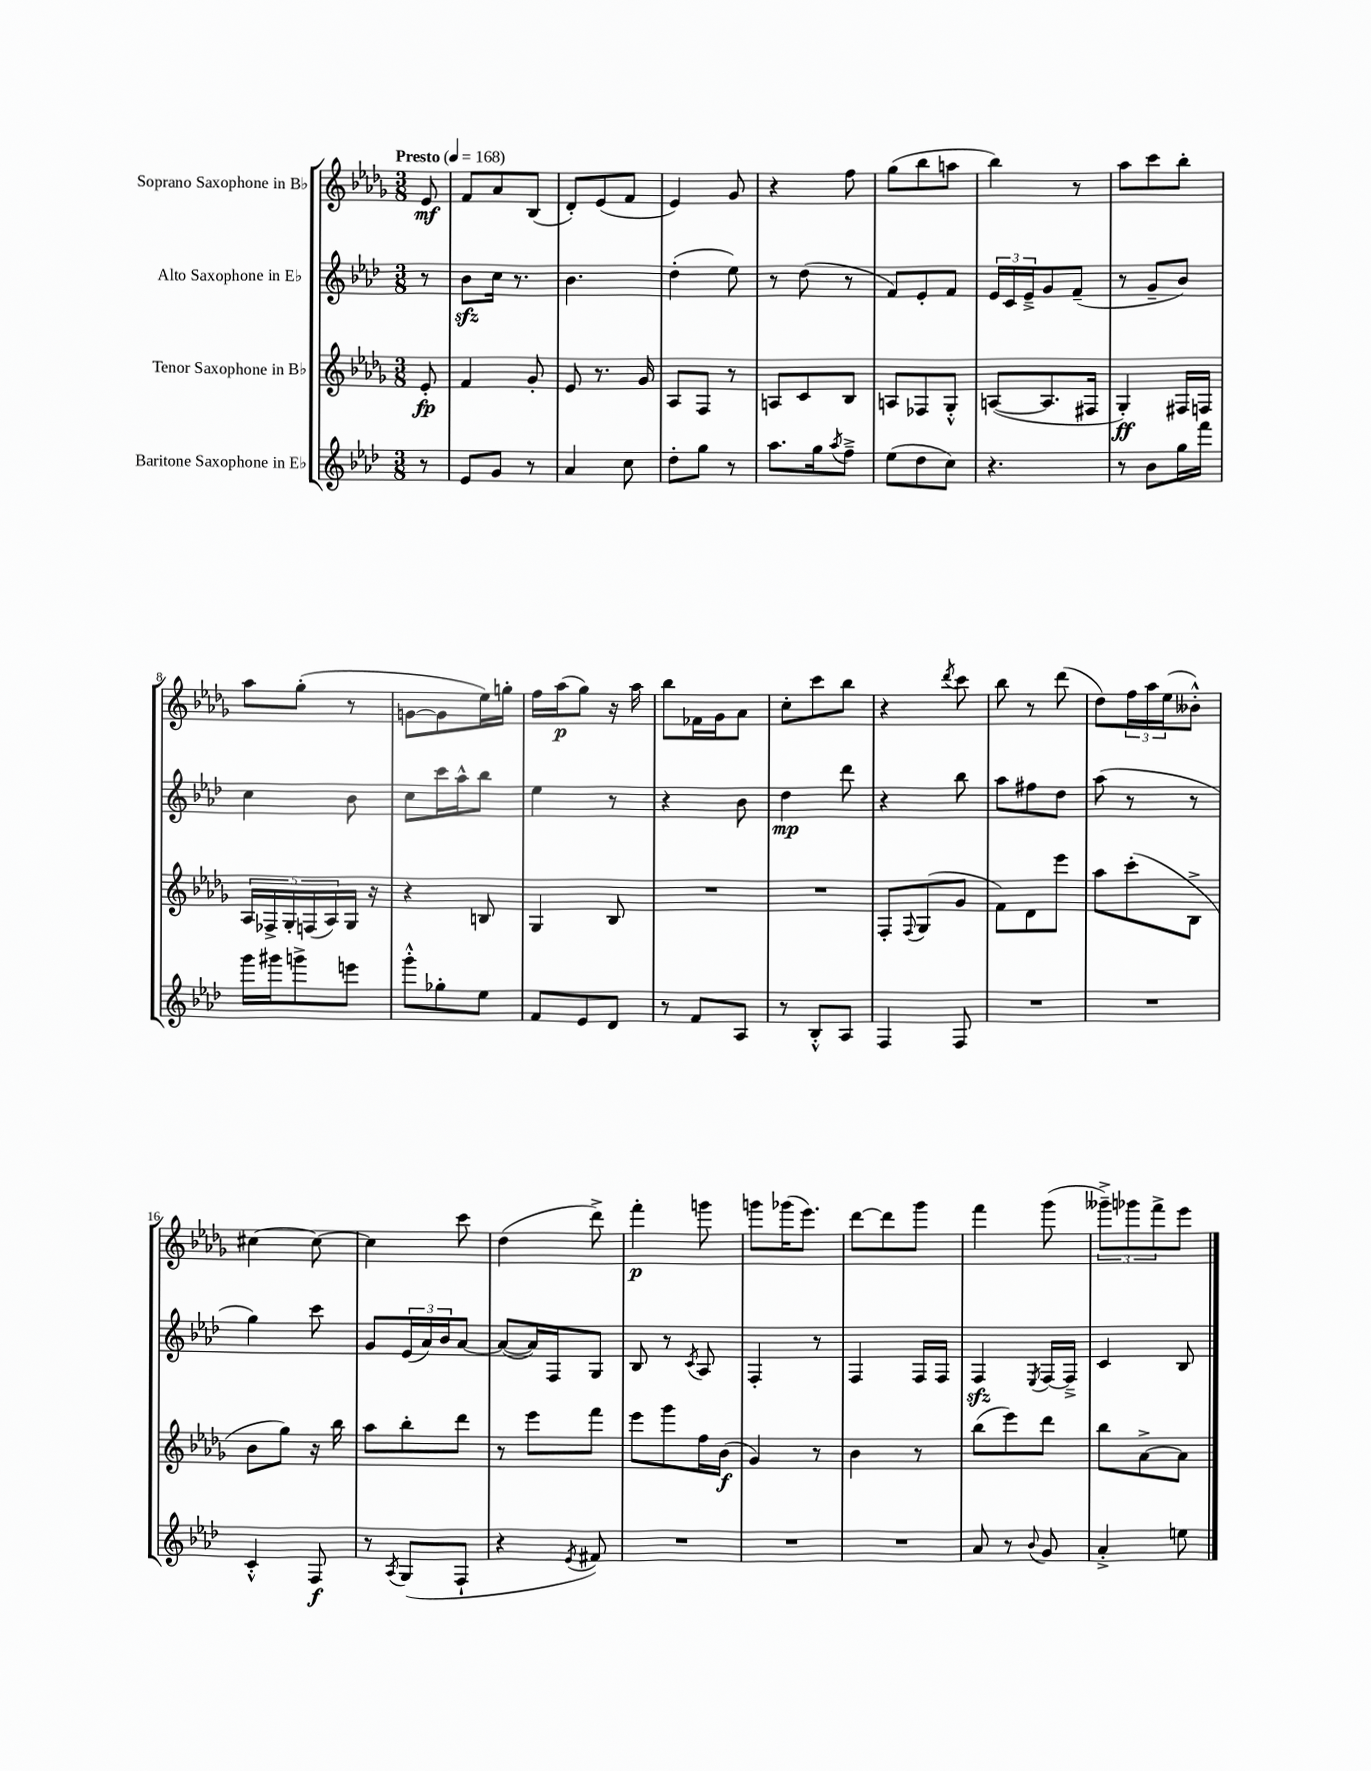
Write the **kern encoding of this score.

**kern	**dynam	**kern	**dynam	**kern	**dynam	**kern	**dynam
*part4	*part4	*part3	*part3	*part2	*part2	*part1	*part1
*staff4	*staff4	*staff3	*staff3	*staff2	*staff2	*staff1	*staff1
*I"Baritone Saxophone in E♭	*	*I"Tenor Saxophone in B♭	*	*I"Alto Saxophone in E♭	*	*I"Soprano Saxophone in B♭	*
*clefG2	*	*clefG2	*	*clefG2	*	*clefG2	*
*k[b-e-a-d-]	*	*k[b-e-a-d-g-]	*	*k[b-e-a-d-]	*	*k[b-e-a-d-g-]	*
*M3/8	*	*M3/8	*	*M3/8	*	*M3/8	*
*MM168	*	*MM168	*	*MM168	*	*MM168	*
=	=	=	=	=	=	=	=
!	!	!	!	!	!	!LO:TX:a:B:t=Presto	!
8r	.	8e-'/	fp	8r	.	8e-/	mf
=1	=1	=1	=1	=1	=1	=1	=1
8e-/L	.	4f/	.	8b-zz\L	.	8f/L	.
8g/J	.	.	.	16cc\Jk	.	8a-/	.
.	.	.	.	8.r	.	.	.
8r	.	8g-'/	.	.	.	(8B-/J	.
=2	=2	=2	=2	=2	=2	=2	=2
4a-/	.	8e-/	.	4.b-\	.	8d-'/L)	.
.	.	8.r	.	.	.	(8e-/	.
8cc\	.	.	.	.	.	8f/J	.
.	.	16g-/	.	.	.	.	.
=3	=3	=3	=3	=3	=3	=3	=3
8dd-'\L	.	8A-/L	.	(4dd-'\	.	4e-/)	.
8gg\J	.	8F/J	.	.	.	.	.
8r	.	8r	.	8ee-\)	.	8g-/	.
=4	=4	=4	=4	=4	=4	=4	=4
8.aa-\L	.	8An/L	.	8r	.	4r	.
.	.	8c/	.	(8dd-\	.	.	.
16gg\k	.	.	.	.	.	.	.
8qaa-/	.	.	.	.	.	.	.
8ff~^\J	.	8B-/J	.	8r	.	8ff\	.
=5	=5	=5	=5	=5	=5	=5	=5
(8ee-\L	.	8An/L	.	8f/L)	.	(8gg-\L	.
8dd-\	.	8F-X/	.	8e-'/	.	8bb-\	.
8cc\J)	.	8G-'^^/J	.	8f/J	.	8aan\J	.
=6	=6	=6	=6	=6	=6	=6	=6
4.r	.	([8An/L	.	24e-/LL	.	4bb-\)	.
.	.	.	.	24c/	.	.	.
.	.	.	.	24e-~^/J	.	.	.
.	.	8.A/]	.	8g/	.	.	.
.	.	.	.	(8f~/J	.	8r	.
.	.	16F#X/Jk	.	.	.	.	.
=7	=7	=7	=7	=7	=7	=7	=7
8r	.	4G-'/)	ff	8r	.	8aa-\L	.
8b-\L	.	.	.	8g~/L	.	8ccc\	.
16gg\L	.	16F#X/LL	.	8b-/J)	.	8bb-'\J	.
16fff\JJ	.	16Fn/JJ	.	.	.	.	.
!!LO:LB:g=z
=8	=8	=8	=8	=8	=8	=8	=8
16ggg\LL	.	20A-/LL	.	4cc\	.	8aa-\L	.
.	.	20F-X^/	.	.	.	.	.
16ggg#X\J	.	.	.	.	.	.	.
.	.	20G-'/	.	.	.	.	.
8gggn^\	.	.	.	.	.	(8gg-'\J	.
.	.	(20Fn/	.	.	.	.	.
.	.	20A-/)	.	.	.	.	.
8eeen\J	.	16G-/JJ	.	8b-\	.	8r	.
.	.	16r	.	.	.	.	.
=9	=9	=9	=9	=9	=9	=9	=9
8ggg'^^\L	.	4r	.	8cc\L	.	[8gn\L	.
8gg-X'\	.	.	.	16ccc\L	.	8g\]	.
.	.	.	.	16aa-^^\J	.	.	.
8ee-\J	.	8Bn/	.	8bb-\J	.	16ee-\L)	.
.	.	.	.	.	.	16ggn'\JJ	.
=10	=10	=10	=10	=10	=10	=10	=10
8f/L	.	4G-/	.	4ee-\	.	16ff\LL	.
.	.	.	.	.	.	(16aa-\J	p
8e-/	.	.	.	.	.	8gg-\J)	.
8d-/J	.	8B-/	.	8r	.	16r	.
.	.	.	.	.	.	16aa-\	.
=11	=11	=11	=11	=11	=11	=11	=11
8r	.	4.r	.	4r	.	8bb-\L	.
8f/L	.	.	.	.	.	16f-X\L	.
.	.	.	.	.	.	16g-\J	.
8A-/J	.	.	.	8b-\	.	8a-\J	.
=12	=12	=12	=12	=12	=12	=12	=12
8r	.	4.r	.	4dd-\	mp	8cc'\L	.
8B-'^^/L	.	.	.	.	.	8ccc\	.
8A-/J	.	.	.	8ddd-\	.	8bb-\J	.
=13	=13	=13	=13	=13	=13	=13	=13
4F/	.	8F'/L	.	4r	.	4r	.
.	.	8qqF/	.	.	.	.	.
.	.	(8G-/	.	.	.	.	.
.	.	.	.	.	.	8qddd-/	.
8F/	.	8g-/J	.	8bb-\	.	8ccc\	.
=14	=14	=14	=14	=14	=14	=14	=14
4.r	.	8f\L)	.	8aa-\L	.	8bb-\	.
.	.	8d-\	.	8ff#X\	.	8r	.
.	.	8eee-\J	.	8dd-\J	.	(8ddd-\	.
=15	=15	=15	=15	=15	=15	=15	=15
4.r	.	8aa-\L	.	(8aa-\	.	8dd-\L)	.
.	.	(8ccc'\	.	8r	.	24ff\L	.
.	.	.	.	.	.	24aa-\	.
.	.	.	.	.	.	(24ee-\J	.
.	.	8B-^\J	.	8r	.	8b--X'^^\J)	.
!!LO:LB:g=z
=16	=16	=16	=16	=16	=16	=16	=16
4c'^^/	.	8b-\L	.	4gg\)	.	[4cc#X\	.
.	.	8gg-\J)	.	.	.	.	.
8F/	f	16r	.	8ccc\	.	8cc#\_	.
.	.	16bb-\	.	.	.	.	.
=17	=17	=17	=17	=17	=17	=17	=17
8r	.	8aa-\L	.	8g/L	.	4cc#\]	.
8qA-/	.	.	.	.	.	.	.
(8G/L	.	8bb-'\	.	(24e-/L	.	.	.
.	.	.	.	24a-/)	.	.	.
.	.	.	.	24b-/J	.	.	.
8F`/J	.	8ddd-\J	.	[8a-/J	.	8ccc\	.
=18	=18	=18	=18	=18	=18	=18	=18
4r	.	8r	.	(8a-/L_	.	(4dd-\	.
.	.	8eee-\L	.	16a-/L])	.	.	.
.	.	.	.	16F/J	.	.	.
8qe-/	.	.	.	.	.	.	.
8f#X/)	.	8fff\J	.	8G/J	.	8ddd-^\)	.
=19	=19	=19	=19	=19	=19	=19	=19
4.r	.	8eee-\L	.	8B-/	.	4fff'\	p
.	.	8ggg-\	.	8r	.	.	.
.	.	.	.	8qc/	.	.	.
.	.	16ff\L	.	8A-/	.	8gggn\	.
.	.	(16b-\JJ	f	.	.	.	.
=20	=20	=20	=20	=20	=20	=20	=20
4.r	.	4g-/)	.	4F'/	.	8gggn\L	.
.	.	.	.	.	.	(16ggg-X\K	.
.	.	.	.	.	.	8.eee-\J)	.
.	.	8r	.	8r	.	.	.
=21	=21	=21	=21	=21	=21	=21	=21
4.r	.	4b-\	.	4F/	.	[8ddd-\L	.
.	.	.	.	.	.	8ddd-\]	.
.	.	8r	.	16F/LL	.	8ggg-\J	.
.	.	.	.	16F/JJ	.	.	.
=22	=22	=22	=22	=22	=22	=22	=22
8a-/	.	(8bb-\L	.	4Fzz/	.	4fff\	.
8r	.	8eee-\)	.	.	.	.	.
8qqb-/	.	.	.	8qE-/	.	.	.
8g/	.	8ddd-\J	.	[16F/LL	.	(8ggg-\	.
.	.	.	.	16F~^/JJ]	.	.	.
=23	=23	=23	=23	=23	=23	=23	=23
4a-'^/	.	8bb-\L	.	4c/	.	12ggg--X~^\L)	.
.	.	.	.	.	.	12ggg-X\	.
.	.	[8a-^\	.	.	.	.	.
.	.	.	.	.	.	12fff^\	.
8een\	.	8a-\J]	.	8B-/	.	8eee-\J	.
==	==	==	==	==	==	==	==
*-	*-	*-	*-	*-	*-	*-	*-
